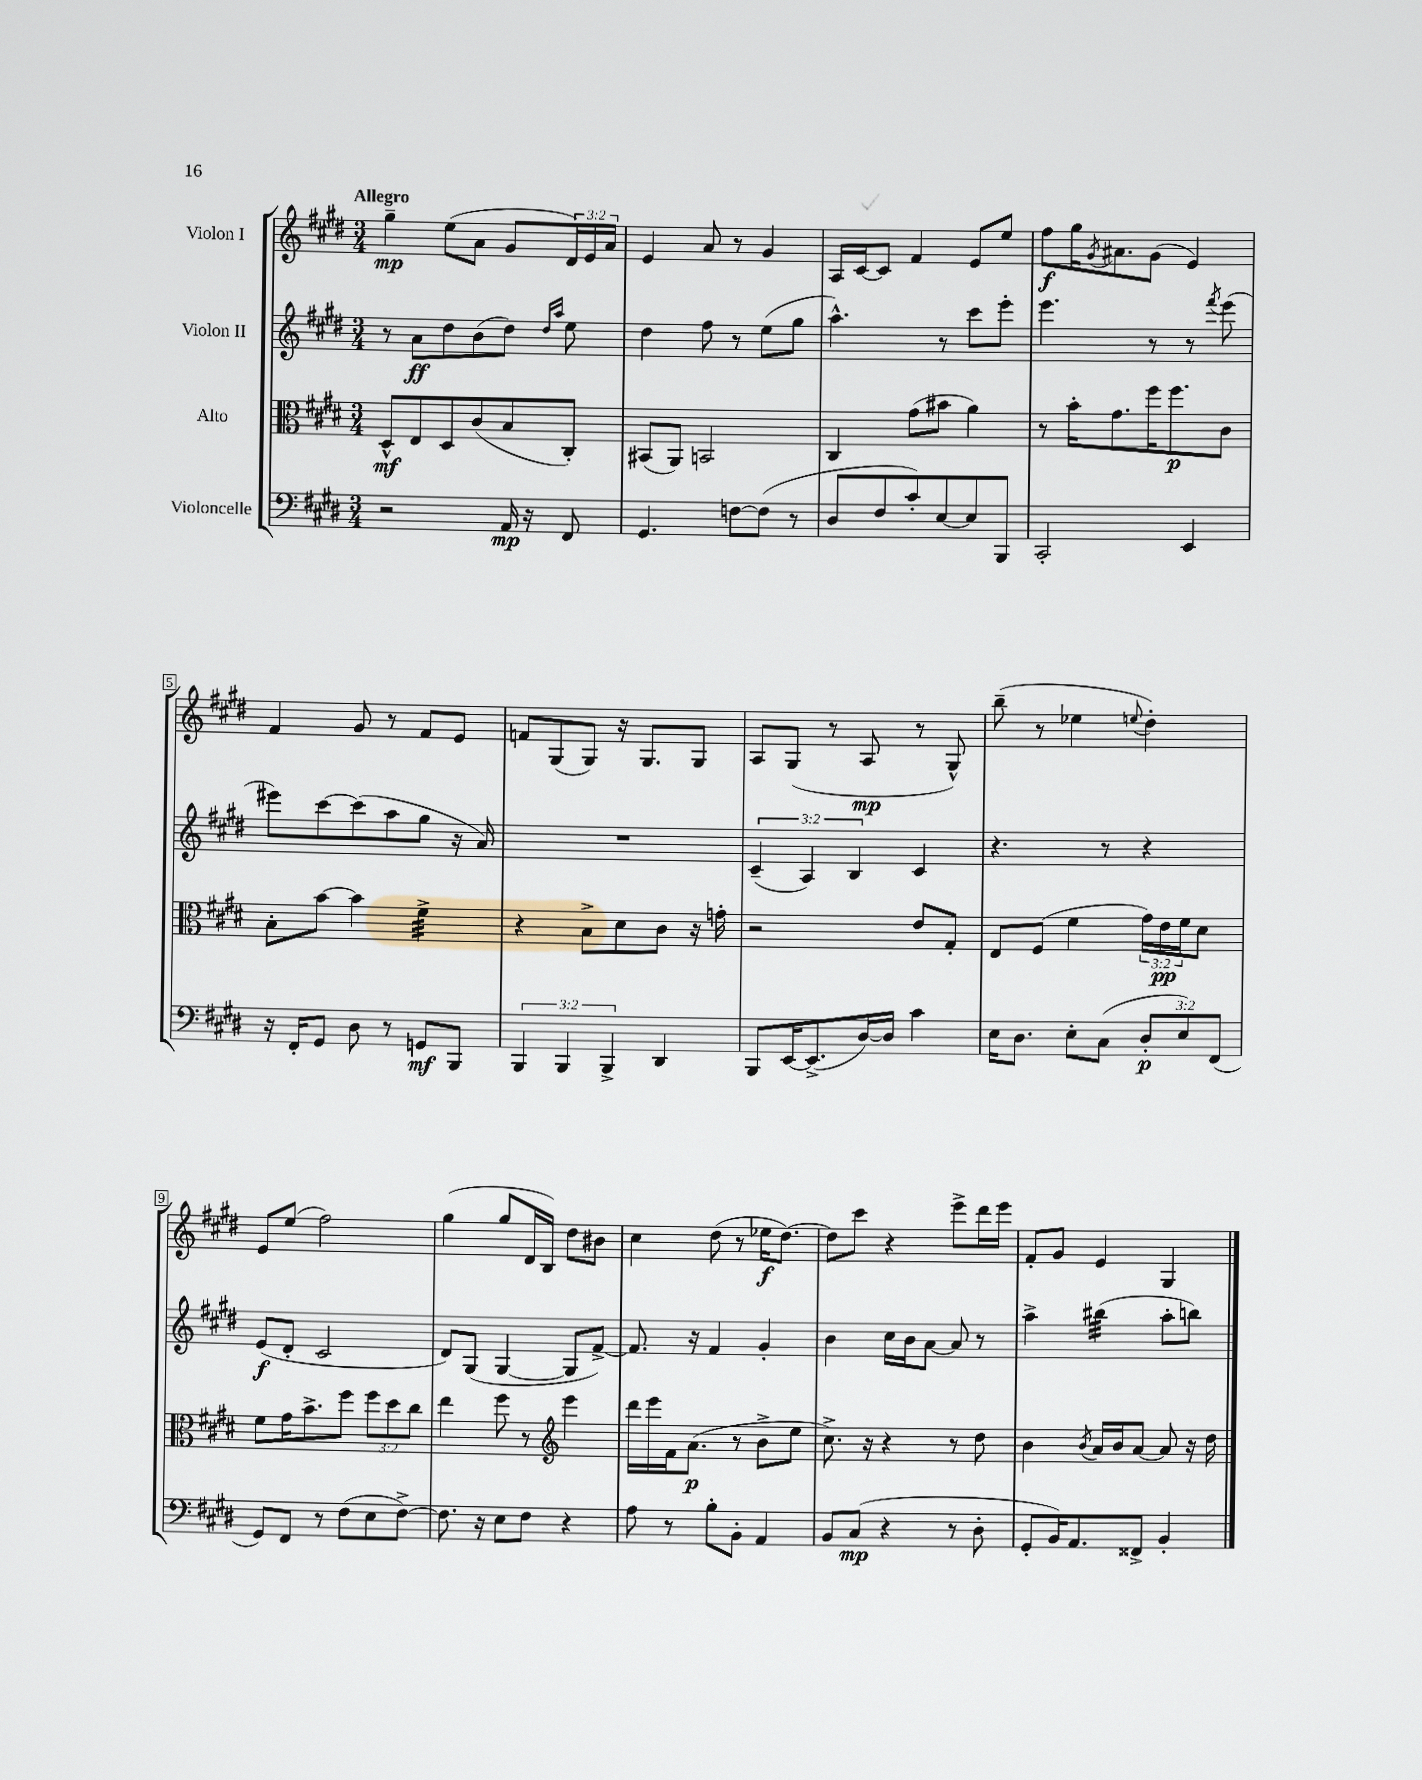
<<
\new StaffGroup <<
\new Staff = "s0" \with { instrumentName = "Violon I" } {
    \clef treble \key e \major \numericTimeSignature \time 3/4 \override Staff.TupletNumber.text = #tuplet-number::calc-fraction-text \tempo "Allegro"
    gis''4--\mp e''8( a'8 gis'8 \tuplet 3/2 { dis'16) e'16 a'16 } |
    e'4 a'8 r8 gis'4 |
    a16 cis'16~ cis'8 fis'4 e'8 e''8 |
    fis''8\f gis''16 \acciaccatura { gis'8 } ais'8. gis'8( e'4) |
    fis'4 gis'8 r8 fis'8 e'8 |
    f'8 gis8( gis8) r16 gis8. gis8 |
    a8 gis8( r8 a8\mp r8 gis8-^) |
    b''8--( r8 ees''4 \appoggiatura { e''8 } dis''4-.) |
    e'8 e''8( fis''2) |
    gis''4( gis''8 dis'16 b16) dis''8 bis'8 |
    cis''4 dis''8( r8 ees''16\f dis''8.~) |
    dis''8 cis'''8 r4 e'''8-> dis'''16 e'''16 |
    fis'8-. gis'8 e'4 gis4 \bar "|." |
}
\new Staff = "s1" \with { instrumentName = "Violon II" } {
    \clef treble \key e \major \numericTimeSignature \time 3/4 \override Staff.TupletNumber.text = #tuplet-number::calc-fraction-text
    r8 a'8\ff dis''8 b'8( dis''8) \grace { dis''16 a''16 } e''8 |
    dis''4 fis''8 r8 e''8( gis''8 |
    a''4.-^) r8 cis'''8 e'''8-. |
    e'''4. r8 r8 \acciaccatura { fis'''8 } e'''8( |
    eis'''8) cis'''8~ cis'''8( a''8 gis''8 r16 a'16) |
    R2. |
    \tuplet 3/2 { cis'4--( a4) b4 } cis'4 |
    r4. r8 r4 |
    e'8\f( dis'8-. cis'2 |
    dis'8) gis8( gis4~ gis8 fis'8~->) |
    fis'8. r16 fis'4 gis'4-. |
    b'4 cis''16 b'16 a'8~ a'8 r8 |
    a''4-> bis''4:32( a''8-. b''8) \bar "|." |
}
\new Staff = "s2" \with { instrumentName = "Alto" } {
    \clef alto \key e \major \numericTimeSignature \time 3/4 \override Staff.TupletNumber.text = #tuplet-number::calc-fraction-text
    dis8-^\mf e8 dis8 cis'8( b8 cis8-.) |
    bis,8( a,8) b,2 |
    cis4 gis'8( bis'8 a'4) |
    r8 b'16-. gis'8. fis''16 fis''8.\p cis'8 |
    b8-. b'8~ b'4 fis'4:32-> |
    r4 b8-> dis'8 cis'8 r16 g'16-. |
    r2 e'8 gis8-. |
    e8 fis8( fis'4 \tuplet 3/2 { gis'16) e'16\pp fis'16 } dis'8 |
    fis'8 gis'16 b'8.-> fis''8 \tuplet 3/2 { fis''8 dis''8 cis''8 } |
    e''4 fis''8 r8 \clef treble e'''4 |
    dis'''16 e'''16 fis'16 a'8.\p( r8 b'8-> e''8 |
    cis''8.->) r16 r4 r8 dis''8 |
    b'4 \acciaccatura { b'8 } a'16 b'16 a'8~ a'8 r16 dis''16 \bar "|." |
}
\new Staff = "s3" \with { instrumentName = "Violoncelle" } {
    \clef bass \key e \major \numericTimeSignature \time 3/4 \override Staff.TupletNumber.text = #tuplet-number::calc-fraction-text
    r2 a,16\mp r16 fis,8 |
    gis,4. f8~ f8( r8 |
    dis8 fis8 cis'8-.) e8~ e8 b,,8 |
    cis,2-. e,4 |
    r16 fis,16-. gis,8 dis8 r8 g,8\mf b,,8 |
    \tuplet 3/2 { b,,4 b,,4 b,,4-> } dis,4 |
    b,,8 e,16~ e,8.->( dis16~) dis16 cis'4 |
    e16 dis8. e8-. cis8( \tuplet 3/2 { dis8-.\p e8) fis,8( } |
    gis,8) fis,8 r8 fis8( e8 fis8~->) |
    fis8. r16 e8 fis8 r4 |
    a8 r8 b8-. b,8-. a,4 |
    b,8 cis8\mp( r4 r8 dis8-. |
    gis,8-. b,16) a,8. fisis,8-> b,4-. \bar "|." |
}
>>
>>
\layout { \context { \Score \override BarNumber.stencil = #(make-stencil-boxer 0.1 0.3 ly:text-interface::print) } }
